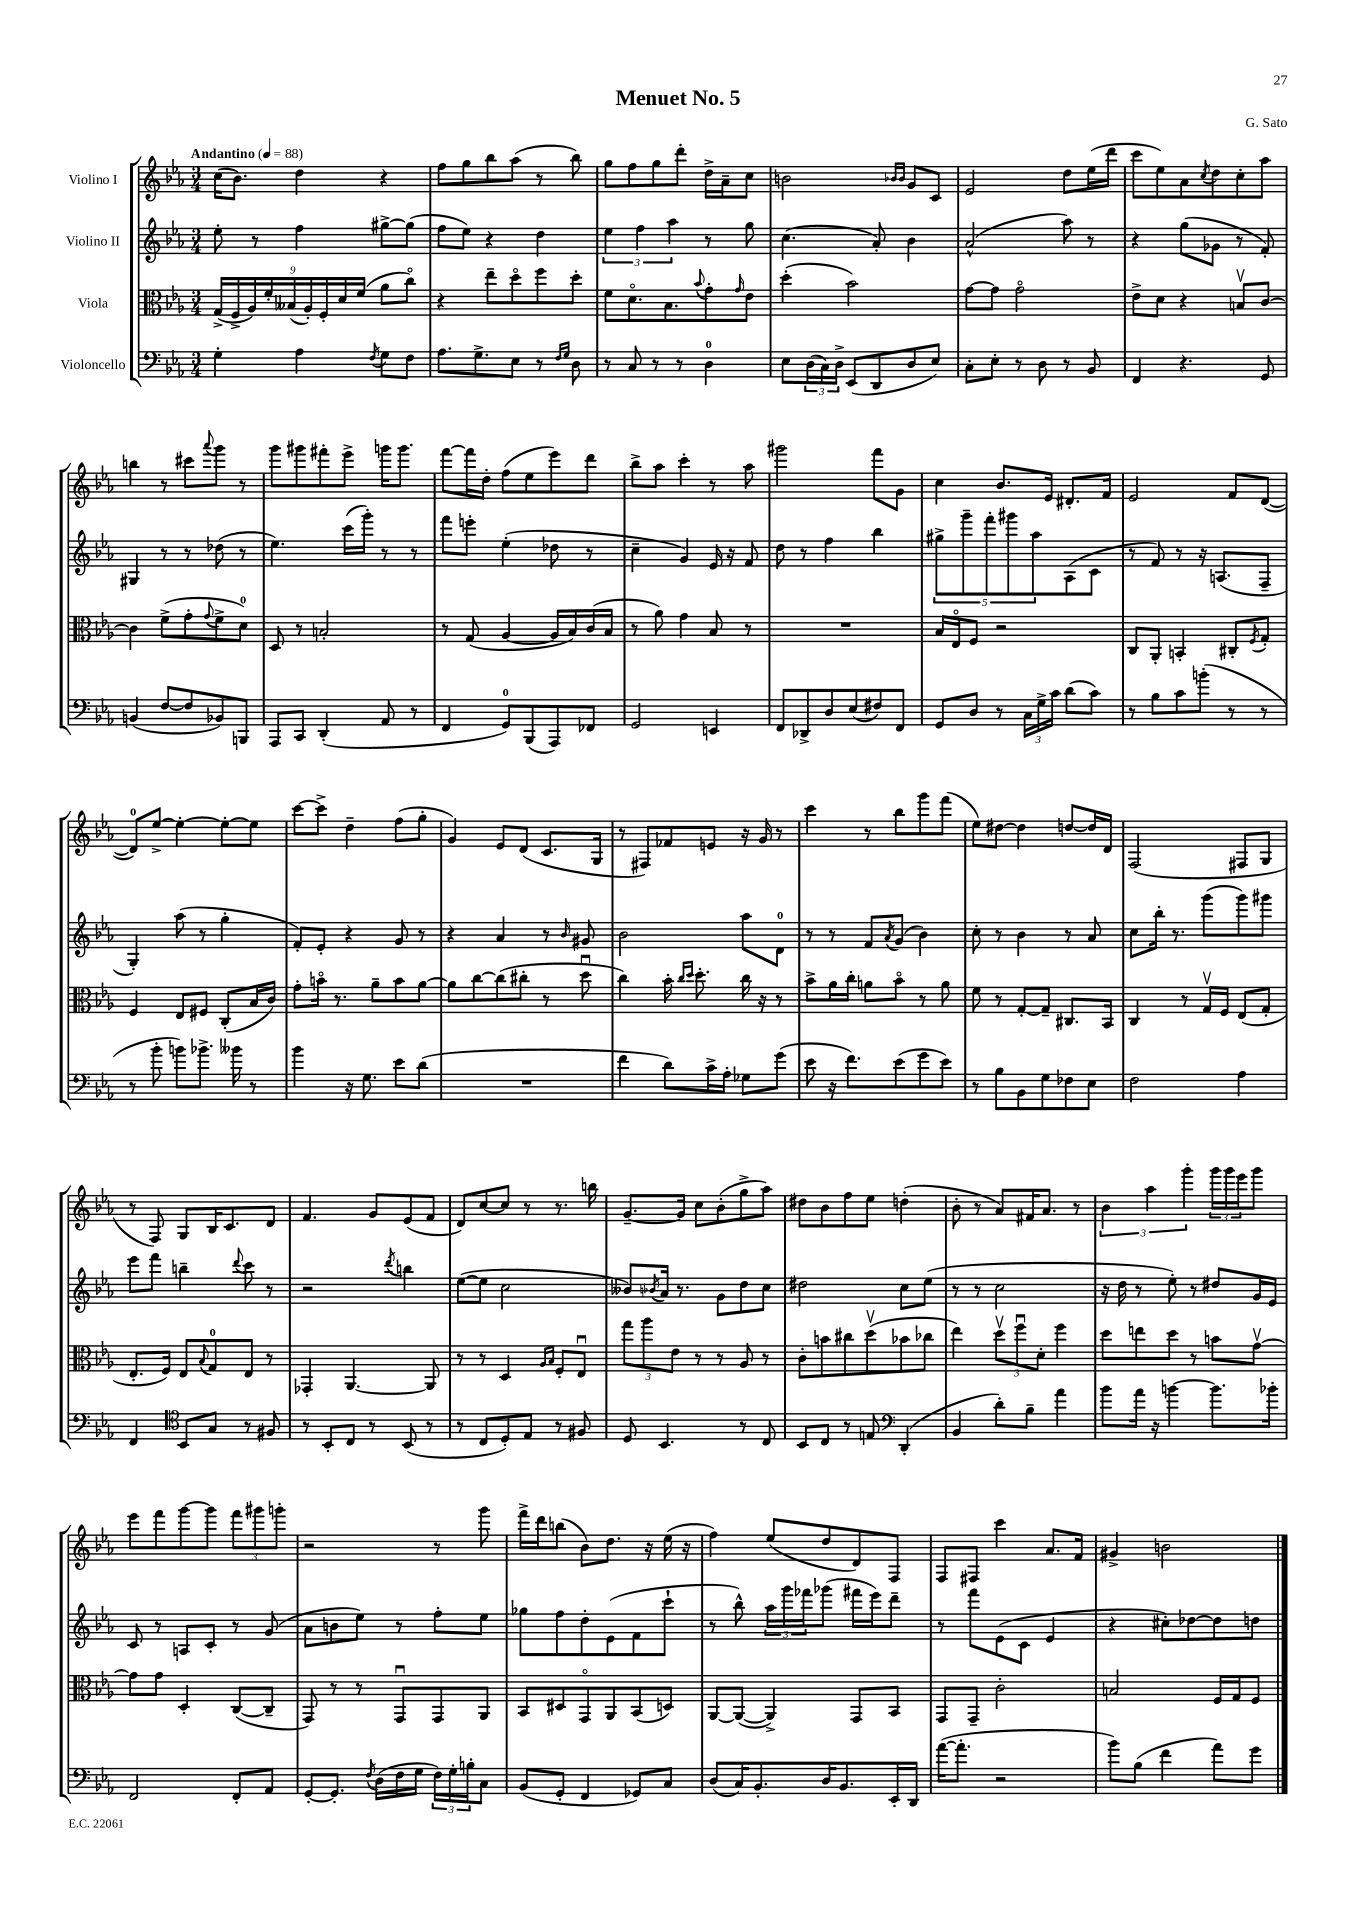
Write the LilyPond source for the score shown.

\header { title = "Menuet No. 5" composer = "G. Sato" }
<<
\new StaffGroup <<
\new Staff = "s0" \with { instrumentName = "Violino I" } {
    \clef treble \key ees \major \numericTimeSignature \time 3/4 \tempo "Andantino" 4 = 88
    c''16( bes'8.) d''4 r4 |
    f''8 g''8 bes''8 aes''8( r8 bes''8) |
    g''8 f''8 g''8 d'''8-. d''16-> aes'16-- c''8 |
    b'2 \grace { bes'16 bes'16 } g'8 c'8 |
    ees'2 d''8 ees''16( d'''16 |
    c'''8 ees''8) aes'8 \acciaccatura { c''8 } d''8 c''8-. aes''8 |
    b''4 r8 cis'''8 \appoggiatura { aes'''8 } g'''8 r8 |
    g'''8 gis'''8 fis'''8-. ees'''8-> g'''16 g'''8. |
    f'''8~ f'''16 d''16-. f''8( ees''8 ees'''8) d'''8 |
    bes''8-> aes''8 c'''4-. r8 aes''8 |
    gis'''2 f'''8 g'8 |
    c''4 bes'8. ees'16 dis'8.-. f'16 |
    ees'2 f'8 d'8~( |
    d'8-0) ees''8~-> ees''4~-. ees''8~-. ees''8 |
    c'''8~ c'''8-> d''4-- f''8( g''8-. |
    g'4) ees'8 d'8( c'8. g16 |
    r8 fis8) fes'8 e'8 r16 g'16 r8 |
    c'''4 r8 bes''8 g'''8 f'''8( |
    ees''8) dis''8~ dis''4 d''8~ d''16 d'16 |
    f2( fis8 g8 |
    r8 f8) g8 bes16 c'8. d'8 |
    f'4. g'8 ees'8( f'8 |
    d'8) c''8~ c''8 r8 r8. b''16 |
    g'8.~-- g'16 c''8 bes'8-.( g''8-> aes''8) |
    dis''8 bes'8 f''8 ees''8 d''4-.( |
    bes'8-. r8 aes'8) fis'16 aes'8. r8 |
    \tuplet 3/2 { bes'4 aes''4 g'''4-. } \tuplet 3/2 { g'''16 g'''16 ees'''16 } g'''8 |
    ees'''8 f'''8 g'''8~ g'''8 \tuplet 3/2 { f'''8 gis'''8 g'''8-. } |
    r2 r8 g'''8 |
    f'''16-> d'''16 b''8( bes'8) d''8. r16 ees''16( r16 |
    f''4) ees''8( d''8 d'8) f8 |
    f8 fis8 c'''4 aes'8. f'16 |
    gis'4-> b'2 \bar "|." |
}
\new Staff = "s1" \with { instrumentName = "Violino II" } {
    \clef treble \key ees \major \numericTimeSignature \time 3/4
    ees''8-. r8 f''4 gis''8~-> gis''8( |
    f''8 ees''8) r4 d''4 |
    \tuplet 3/2 { ees''4 f''4 aes''4 } r8 g''8 |
    c''4.( aes'8-.) bes'4 |
    aes'2-^( aes''8) r8 |
    r4 g''8( ges'8 r8 f'8-.) |
    gis4 r8 r8 des''8( r8 |
    ees''4.) c'''16( g'''16-.) r8 r8 |
    f'''8 e'''8-. ees''4-.( des''8 r8 |
    c''4-- g'4) ees'16 r16 f'8 |
    d''8 r8 f''4 bes''4 |
    \tuplet 5/4 { gis''8-> g'''8-- f'''8-. gis'''8 aes''8 } aes8( c'8 |
    r8 f'8) r8 r16 a8.( f8-- |
    g4-.) aes''8( r8 g''4-. |
    f'8-.) ees'8-. r4 g'8 r8 |
    r4 aes'4 r8 \grace { bes'16 } gis'8 |
    bes'2 aes''8 d'8-0 |
    r8 r8 f'8 \acciaccatura { aes'8 } g'8( bes'4) |
    c''8-. r8 bes'4 r8 aes'8 |
    c''8 bes''16-. r8. g'''8( g'''8) gis'''8 |
    ees'''8 f'''8 b''4-- \appoggiatura { d'''8 } c'''8 r8 |
    r2 \acciaccatura { d'''8 } b''4 |
    ees''8~( ees''8 c''2 |
    beses'8) \acciaccatura { bes'8 } aes'16 r8. g'8 d''8 c''8 |
    dis''2 c''8 ees''8( |
    r8 r8 c''2 |
    r16 d''16 r8 ees''8-.) r8 dis''8 g'16 ees'16 |
    c'8 r8 a8 c'8-. r8 g'8( |
    aes'8 b'8 ees''8) r8 f''8-. ees''8 |
    ges''8 f''8 d''8-. ees'8( f'8 c'''8-! |
    r8 bes''8-^) \tuplet 3/2 { aes''16 g'''16 fes'''16 } ges'''8( fis'''16 ees'''16) d'''8-- |
    r8 f'''8 ees'8( c'8 ees'4 |
    r4 cis''8-.) des''8~ des''8 d''8 \bar "|." |
}
\new Staff = "s2" \with { instrumentName = "Viola" } {
    \clef alto \key ees \major \numericTimeSignature \time 3/4
    \tuplet 9/8 { g16->( f16-> aes16) f'16-. beses16( aes16-.) f16-. d'16 f'16( } aes'8 c''8\flageolet) |
    r4 ees''8-- d''8\flageolet f''8 d''8-. |
    f'8 d'8.\flageolet bes8. \appoggiatura { bes'8 } g'8-. \grace { g'16 } ees'8 |
    d''4-.( bes'2) |
    g'8~ g'8 g'2\flageolet |
    ees'8-> d'8 r4 b8\upbow c'8~ |
    c'4 f'8->( g'8-. \appoggiatura { g'8 } f'8-> d'8-0) |
    d8 r8 b2-. |
    r8 g8( aes4~ aes16 bes16) c'16( bes16 |
    r8 aes'8) g'4 bes8 r8 |
    R2. |
    bes16 ees16\flageolet f8 r2 |
    c8 aes,8-. b,4-. cis8-. \acciaccatura { f8 } g8-. |
    f4 ees8 fis8 c8-.( bes16 c'16) |
    g'8-. b'16\flageolet r8. aes'8-- b'8 aes'8~ |
    aes'8 c''8~ c''8( cis''8-. r8 d''8\downbow |
    c''4) bes'16-. \grace { c''16 d''16 } d''8.-. c''16 r16 r8 |
    bes'8-> aes'16 c''16-. a'8 bes'8\flageolet r8 a'8 |
    f'8 r8 g8~-. g8-- cis8. bes,16 |
    c4 r8 g16\upbow f16 ees8( g8-. |
    ees8.-. f16) ees8 \appoggiatura { bes8 } g8-0 ees8 r8 |
    ges,4-. aes,4.~ aes,8 |
    r8 r8 d4 \grace { aes16 bes16 } f8-. ees8\downbow |
    \tuplet 3/2 { g''8 aes''8 ees'8 } r8 r8 aes8 r8 |
    c'8-. b'8 cis''8 d''8\upbow( bes'8 ces''8 |
    ees''4) \tuplet 3/2 { d''8\upbow f''8\downbow d'8-. } f''4 |
    d''8 e''8 d''8 r8 b'8 g'8~\upbow |
    g'8 g'8 d4-. c8~( c8-- |
    g,8) r8 r8 g,8\downbow g,8 aes,8 |
    bes,8 dis8 g,8\flageolet aes,8 bes,8( d8) |
    aes,8~ aes,8~( aes,4->) g,8 bes,8 |
    g,8 g,8-- c'2-. |
    b2 f16 g16 f8 \bar "|." |
}
\new Staff = "s3" \with { instrumentName = "Violoncello" } {
    \clef bass \key ees \major \numericTimeSignature \time 3/4
    g4-. aes4 \acciaccatura { f8 } g8 f8 |
    aes8. g8.-> ees8 r8 \grace { f16 g16 } d8 |
    r8 c8 r8 r8 d4-0 |
    ees8 \tuplet 3/2 { d16( c16) d16-> } ees,8( d,8 d8 ees8) |
    c8-. ees8-. r8 d8 r8 bes,8 |
    f,4 r4. g,8 |
    b,4( f8~ f8 bes,8) b,,8 |
    aes,,8 c,8 d,4-.( aes,8 r8 |
    f,4 g,8-0) bes,,8( aes,,8) fes,8 |
    g,2 e,4 |
    f,8 des,8-> d8 ees8( fis8) f,8 |
    g,8 d8 r8 \tuplet 3/2 { c16 g16-> c'16 } d'8( c'8) |
    r8 bes8 c'8 b'8-.( r8 r8 |
    r8 bes'8-. b'8) bes'8.-> beses'16 r8 |
    bes'4 r16 g8. ees'8 d'8( |
    R2. |
    f'4 d'8) c'16-> aes16-. ges8 g'8( |
    ees'8 r16 f'8.) ees'8( g'8 ees'8) |
    r8 bes8 bes,8 g8 fes8 ees8 |
    f2 aes4 |
    f,4 \clef tenor bes,8 g8 r8 fis8 |
    r8 bes,8-. c8 r8 bes,8( r8 |
    r8 c8 d8-.) ees8 r8 fis8 |
    d8 bes,4. r8 c8 |
    bes,8 c8 r8 e8 \clef bass d,4-.( |
    bes,4 d'8-.) bes8-- aes'4 |
    bes'8 aes'16 r16 b'4~ b'8. bes'16-. |
    f,2 f,8-. aes,8 |
    g,8~-. g,8.-. \acciaccatura { f8 } d16( f16 g16 \tuplet 3/2 { f16) g16-. b16-. } c8 |
    bes,8( g,8-. f,4 ges,8) c8 |
    d8( c16) bes,8.-. d16 bes,8. ees,16-. d,16 |
    aes'16~( aes'8.-. r2 |
    bes'8) bes8( f'4 aes'8) g'8 \bar "|." |
}
>>
>>
\layout { \context { \Score \remove "Bar_number_engraver" } }
